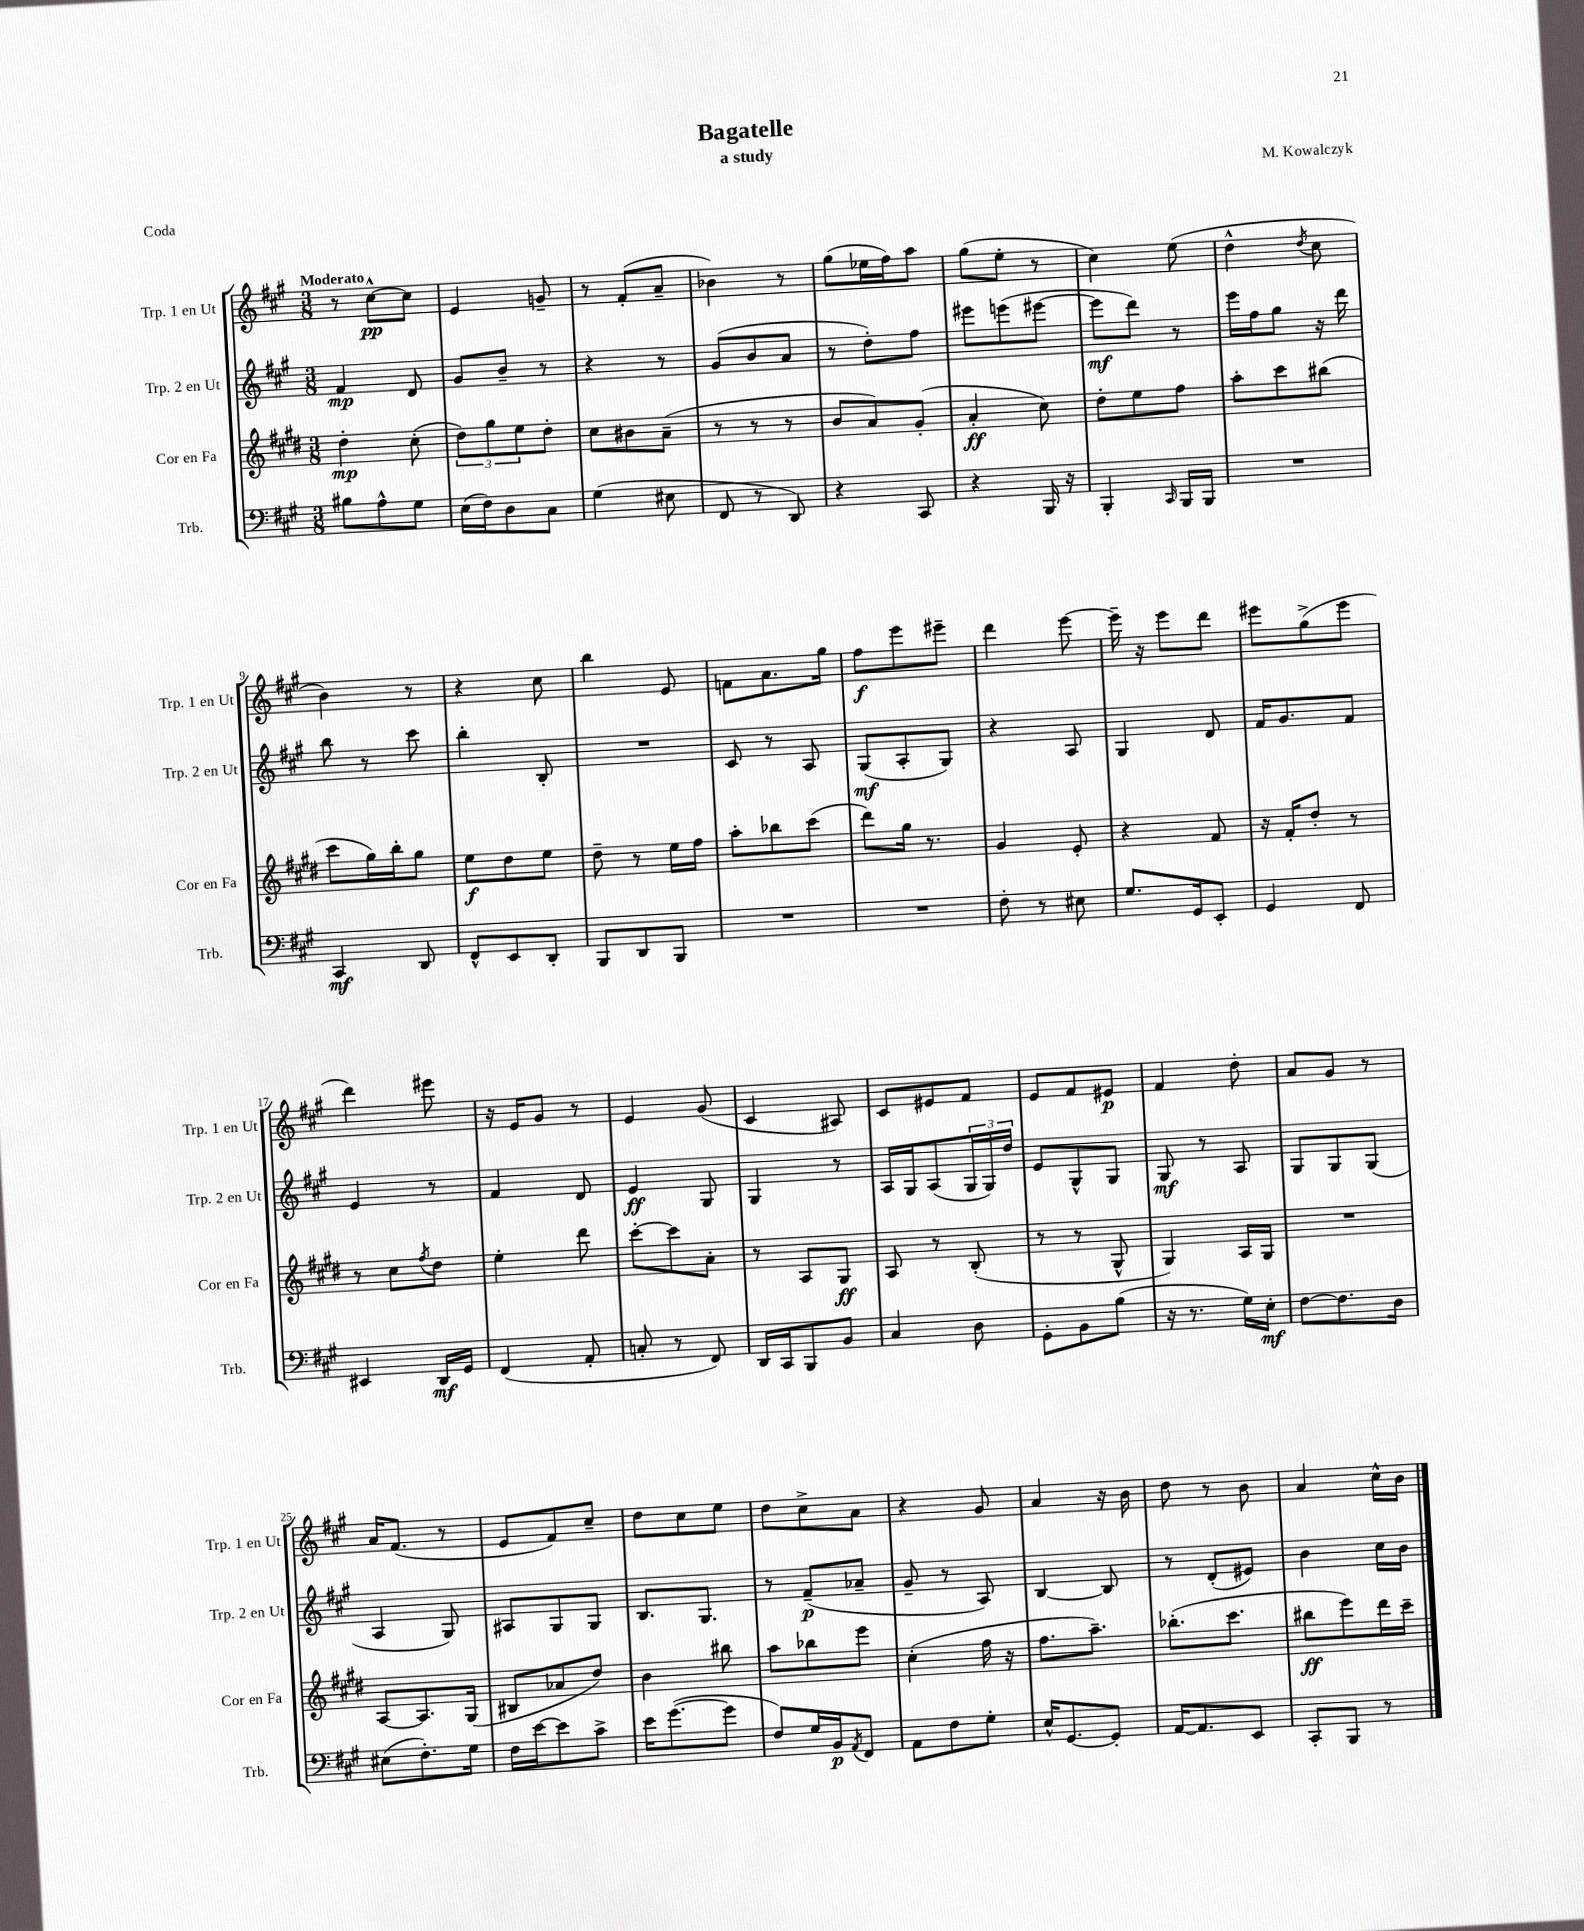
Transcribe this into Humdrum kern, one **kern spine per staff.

**kern	**kern	**kern	**kern
*staff4	*staff3	*staff2	*staff1
*clefF4	*clefG2	*clefG2	*clefG2
*k[f#c#g#]	*k[f#c#g#d#]	*k[f#c#g#]	*k[f#c#g#]
*M3/8	*M3/8	*M3/8	*M3/8
8B#	4dd#'	4f#	8r
8A^^	.	.	[8cc#^^
8G#	(8cc#'	8d	8cc#]
=	=	=	=
(16E	12dd#)	8g#	4e
16F#)	.	.	.
.	12gg#	.	.
8D	.	8b~	.
.	12ee	.	.
8C#	8dd#'	8r	8g~
=	=	=	=
(4G#	8cc#	4r	8r
.	8b#	.	(8f#'
8E#	(8a~	8r	8a~
=	=	=	=
8FF#	8r	(8g#	4b-)
8r	8r	8b	.
8DD)	8r	8a	8r
=	=	=	=
4r	8b	8r	(8gg#
.	8a)	8dd')	16ee-
.	.	.	16ff#)
8CC#	(8g#'	8ff#	8aa
=	=	=	=
4r	4a'	8eee#	(8gg#
.	.	(8eee	8ee'
16BBB	8cc#)	[8eee#	8r
16r	.	.	.
=	=	=	=
4BBB'	8dd#'	8eee#]	4cc#)
.	8ee	8ddd)	.
16qqCC#	.	.	.
16BBB	8ff#	8r	(8ee
16BBB	.	.	.
=	=	=	=
4.r	8aa'	16eee	4dd^^
.	.	16ff#	.
.	8ccc#	8gg#	.
.	.	.	8qdd
.	(8bb#	16r	8cc#
.	.	16ddd	.
=	=	=	=
4CC#	8ccc#	8bb	4b)
.	16gg#)	8r	.
.	16bb'	.	.
8DD	8gg#	8ccc#	8r
=	=	=	=
8FF#^^	8ee	4bb'	4r
8EE	8dd#	.	.
8DD'	8ee	8B'	8cc#
=	=	=	=
8BBB	8dd#~	4.r	4bb
8DD	8r	.	.
8BBB	16ee	.	8e
.	16ff#	.	.
=	=	=	=
4.r	8aa'	8c#	8f
.	8bb-	8r	8.a
.	(8ccc#	8A	.
.	.	.	16gg#
=	=	=	=
4.r	8ddd#)	(8G#	8ff#
.	16gg#	8A'	8eee
.	8.r	.	.
.	.	8G#)	8eee#~
=	=	=	=
8F#'	4g#	4r	4ddd
8r	.	.	.
8E#	8e'	8A	[8eee
=	=	=	=
8.G#	4r	4G#	16eee~]
.	.	.	16r
.	.	.	8eee
16GG#	.	.	.
8EE'	8f#	8d	8ddd
=	=	=	=
4GG#	16r	16f#	8eee#
.	16f#'	8.g#	.
.	8dd#'	.	(8gg#^
8FF#	8r	8f#	8eee#
=	=	=	=
4EE#	8r	4e	4ddd)
.	8cc#	.	.
.	8qff#	.	.
16DD	8dd#	8r	8eee#
16GG#	.	.	.
=	=	=	=
(4FF#	4ee'	4f#	16r
.	.	.	16e
.	.	.	8g#
8AA'	8ddd#	8d	8r
=	=	=	=
8C'	[8ccc#'	4e	4e
8r	8ccc#]	.	.
8FF#)	8a'	8G#	(8g#
=	=	=	=
16DD	8r	4G#	4c#
16CC#	.	.	.
8BBB	8A	.	.
8BB	8G#	8r	8A#)
=	=	=	=
4C#	8A	16A	8c#
.	.	16G#	.
.	8r	(8A	8e#
8D	(8B'	24G#	8f#
.	.	24G#)	.
.	.	24dd	.
=	=	=	=
8GG#'	8r	8e	8e
8BB	8r	8G#^^	8f#
(8B	8G#^^	8G#	8e#
=	=	=	=
16r	4G#)	8G#	4f#
8.r	.	.	.
.	.	8r	.
16G#)	16A	8A	8dd'
16E'	16G#	.	.
=	=	=	=
[8F#	4.r	8G#	8a
8.F#]	.	8G#	8g#
.	.	(8G#	8r
16D	.	.	.
=	=	=	=
(8E#	[8A	4A	16a
.	.	.	(8.f#
8.F#')	8.A]	.	.
.	.	8G#)	8r
16G#	(16G#	.	.
=	=	=	=
16F#	8B#	8A#	8e
[16e	.	.	.
8e]	8a-	8G#	8f#)
8c#^	8dd#)	8G#	8cc#~
=	=	=	=
16e	4b	8.B	8dd
([8.g#	.	.	.
.	.	.	8cc#
.	.	8.G#	.
8g#]	8bb#	.	8ee
=	=	=	=
8F#)	8aa	8r	8dd
16G#	8bb-	(8f#~	8cc#^
16BB	.	.	.
8qAA	.	.	.
8FF#	8eee	8a-~	8a
=	=	=	=
8AA	(4cc#'	8g#~	4r
8F#	.	8r	.
8G#'	16ff#	8A)	8g#
.	16r	.	.
=	=	=	=
16E^^	8.ff#	[4B	4a
[8.GG#	.	.	.
.	8.aa~)	.	.
8GG#']	.	8B]	16r
.	.	.	16b
=	=	=	=
[16AA	(8.bb-'	8r	8dd
8.AA]	.	.	.
.	.	(8d'	8r
.	8.ccc#	.	.
8EE	.	8e#)	8b
=	=	=	=
8CC#'	8bb#	4b	4a
8BBB	8eee)	.	.
8r	16ddd#	16cc#	16cc#^^
.	16ccc#~	16b	16b
==	==	==	==
*-	*-	*-	*-
